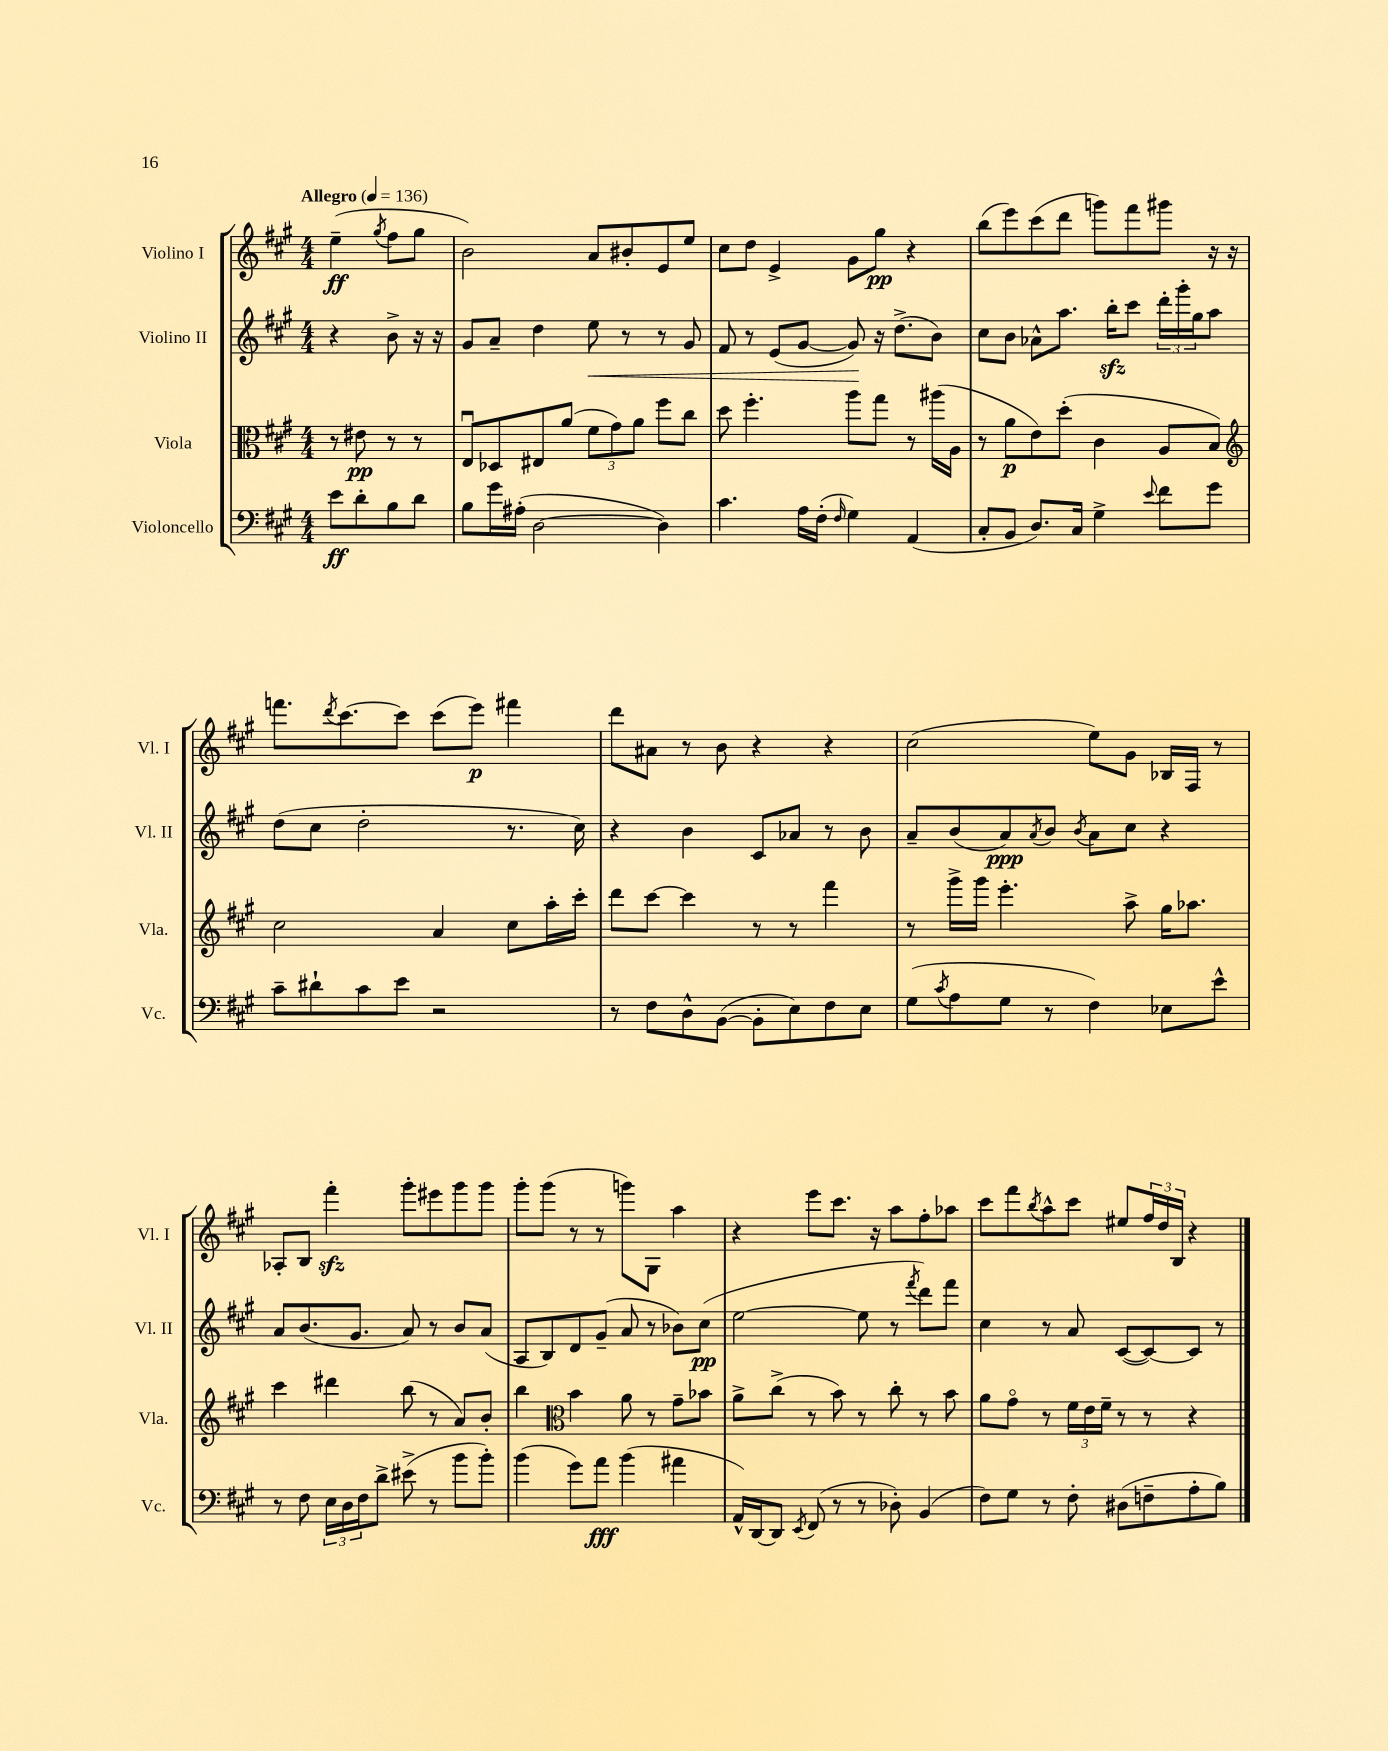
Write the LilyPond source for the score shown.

<<
\new StaffGroup <<
\new Staff = "s0" \with { instrumentName = "Violino I" shortInstrumentName = "Vl. I" } {
    \clef treble \key a \major \numericTimeSignature \time 4/4 \partial 2 \tempo "Allegro" 4 = 136
    e''4--\ff( \acciaccatura { gis''8 } fis''8 gis''8 |
    b'2) a'8 bis'8-. e'8 e''8 |
    cis''8 d''8 e'4-> gis'8 gis''8\pp r4 |
    b''8( e'''8) cis'''8( d'''8 g'''8) fis'''8 gis'''8 r16 r16 |
    f'''8. \acciaccatura { d'''8 } cis'''8.~ cis'''8 cis'''8( e'''8\p) fis'''4 |
    d'''8 ais'8 r8 b'8 r4 r4 |
    cis''2( e''8) gis'8 bes16 fis16 r8 |
    aes8-. b8 fis'''4-.\sfz gis'''8-. eis'''8 gis'''8 gis'''8 |
    gis'''8-. gis'''8( r8 r8 g'''8) gis8 a''4 |
    r4 e'''8 cis'''8. r16 a''8 fis''8-. aes''8 |
    cis'''8 fis'''8 \acciaccatura { b''8 } a''8-^ cis'''8 eis''8 \tuplet 3/2 { fis''16 d''16 b16 } r4 \bar "|." |
}
\new Staff = "s1" \with { instrumentName = "Violino II" shortInstrumentName = "Vl. II" } {
    \clef treble \key a \major \numericTimeSignature \time 4/4 \partial 2
    r4 b'8-> r16 r16 |
    gis'8 a'8-- d''4 e''8\< r8 r8 gis'8 |
    fis'8 r8 e'8( gis'8~ gis'8\!) r16 d''8.->( b'8) |
    cis''8 b'8 aes'8-^ a''8. b''16-.\sfz cis'''8 \tuplet 3/2 { d'''16-. gis'''16-. gis''16 } a''8 |
    d''8( cis''8 d''2-. r8. cis''16) |
    r4 b'4 cis'8 aes'8 r8 b'8 |
    a'8-- b'8( a'8\ppp) \acciaccatura { a'8 } b'8 \acciaccatura { b'8 } a'8 cis''8 r4 |
    a'8 b'8.( gis'8. a'8) r8 b'8 a'8( |
    a8 b8) d'8 gis'8--( a'8 r8 bes'8) cis''8\pp( |
    e''2~ e''8 r8 \acciaccatura { fis'''8 } d'''8) fis'''8 |
    cis''4 r8 a'8 cis'8~( cis'8~) cis'8 r8 \bar "|." |
}
\new Staff = "s2" \with { instrumentName = "Viola" shortInstrumentName = "Vla." } {
    \clef alto \key a \major \numericTimeSignature \time 4/4 \partial 2
    r8 eis'8\pp r8 r8 |
    e8\downbow des8 eis8 a'8( \tuplet 3/2 { fis'8 gis'8) a'8 } fis''8 cis''8 |
    d''8 fis''4.-. a''8 gis''8 r8 ais''16( a16 |
    r8 a'8\p e'8) d''8-.( cis'4 a8 b8) |
    \clef treble cis''2 a'4 cis''8 a''16-. cis'''16-. |
    d'''8 cis'''8~ cis'''4 r8 r8 fis'''4 |
    r8 gis'''16-> gis'''16 e'''4.-. a''8-> gis''16 aes''8. |
    cis'''4 dis'''4 b''8( r8 a'8) b'8-. |
    b''4 \clef alto b'4 a'8 r8 gis'8-- bes'8 |
    a'8-> cis''8->( r8 b'8) r8 cis''8-. r8 b'8 |
    a'8 gis'8\flageolet r8 \tuplet 3/2 { fis'16 e'16 fis'16-- } r8 r8 r4 \bar "|." |
}
\new Staff = "s3" \with { instrumentName = "Violoncello" shortInstrumentName = "Vc." } {
    \clef bass \key a \major \numericTimeSignature \time 4/4 \partial 2
    e'8\ff d'8-. b8 d'8 |
    b8 gis'16 ais16-.( d2~ d4) |
    cis'4. a16 fis16-.( \grace { fis16 } gis4) a,4( |
    cis8-. b,8 d8.) cis16 gis4-> \appoggiatura { e'8 } fis'8 gis'8 |
    cis'8-- dis'8-! cis'8 e'8 r2 |
    r8 fis8 d8-^ b,8~( b,8-. e8) fis8 e8 |
    gis8( \acciaccatura { cis'8 } a8 gis8 r8 fis4) ees8 e'8-^ |
    r8 fis8 \tuplet 3/2 { e16 d16 fis16 } d'8-> eis'8->( r8 b'8 b'8-.) |
    b'4( gis'8) a'8\fff b'4( ais'4 |
    a,16-^) d,16~ d,8 \acciaccatura { e,8 } fis,8( r8 r8 des8-.) b,4( |
    fis8) gis8 r8 fis8-. dis8( f8-- a8-. b8) \bar "|." |
}
>>
>>
\layout { \context { \Score \remove "Bar_number_engraver" } }
